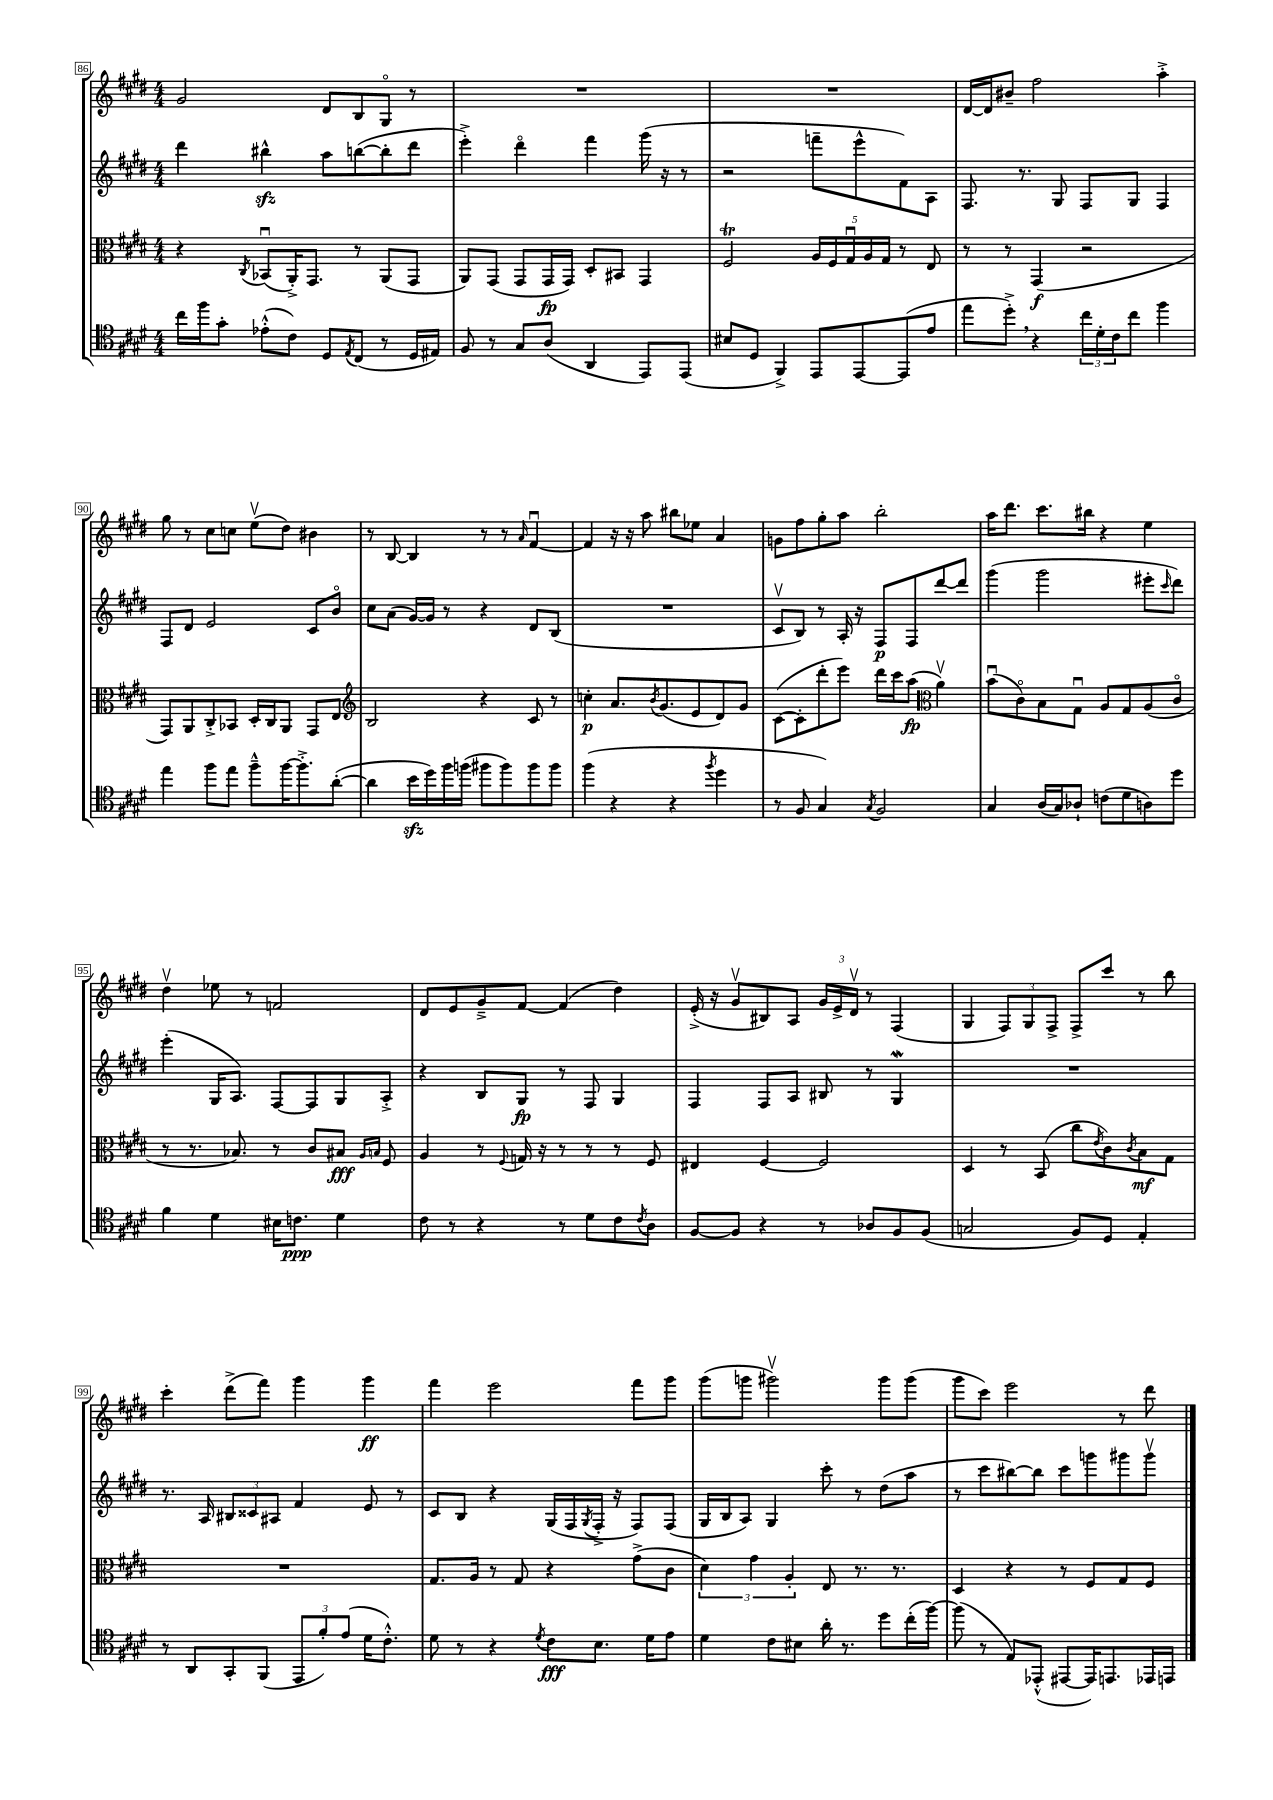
<<
\new StaffGroup <<
\new Staff = "s0" {
    \clef treble \key e \major \numericTimeSignature \time 4/4
    gis'2 dis'8 b8 gis8\flageolet r8 |
    R1 |
    R1 |
    dis'16~ dis'16 bis'8-- fis''2 a''4-.-> |
    gis''8 r8 cis''8 c''8 e''8\upbow( dis''8) bis'4 |
    r8 b8~ b4 r8 r8 \grace { a'16 } fis'4~\downbow |
    fis'4 r16 r16 a''8 bis''8 ees''8 a'4 |
    g'8 fis''8 gis''8-. a''8 b''2-. |
    a''16 dis'''8. cis'''8. bis''16 r4 e''4 |
    dis''4\upbow ees''8 r8 f'2 |
    dis'8 e'8 gis'8---> fis'8~ fis'4( dis''4) |
    e'16-.->( r16 gis'8\upbow bis8) a8 \tuplet 3/2 { gis'16 e'16-> dis'16\upbow } r8 fis4( |
    gis4 \tuplet 3/2 { fis8) gis8 fis8-> } fis8-> cis'''8 r8 b''8 |
    cis'''4-. dis'''8->( fis'''8) gis'''4 gis'''4\ff |
    fis'''4 e'''2 fis'''8 gis'''8 |
    gis'''8( g'''8 gis'''2\upbow) gis'''8 gis'''8( |
    gis'''8 cis'''8) e'''2 r8 dis'''8 \bar "|." |
}
\new Staff = "s1" {
    \clef treble \key e \major \numericTimeSignature \time 4/4
    dis'''4 bis''4-^\sfz a''8 b''8~( b''8-. dis'''8 |
    e'''4-.->) dis'''4\flageolet fis'''4 gis'''16( r16 r8 |
    r2 f'''8-- e'''8-^ fis'8) a8 |
    fis8. r8. gis8 fis8 gis8 fis4 |
    fis8 dis'8 e'2 cis'8 b'8\flageolet |
    cis''8 a'8( gis'16~) gis'16 r8 r4 dis'8 b8( |
    R1 |
    cis'8\upbow b8) r8 a16-. r16 fis8\p fis8 dis'''8~ dis'''8 |
    gis'''4( gis'''2 eis'''8-. \grace { cis'''16 } dis'''8) |
    e'''4-.( gis16 a8.) fis8~ fis8 gis8 a8-.-> |
    r4 b8 gis8\fp r8 fis8 gis4 |
    fis4 fis8 a8 bis8 r8 gis4\mordent |
    R1 |
    r8. a16 \tuplet 3/2 { bis8 cisis'8 ais8 } fis'4 e'8 r8 |
    cis'8 b8 r4 gis16( fis16 \acciaccatura { gis8 } fis16-.-> r16 fis8) fis8( |
    gis16 b16 a8) gis4 cis'''8-. r8 dis''8( a''8 |
    r8 cis'''8 bis''8~) bis''8 cis'''8 g'''8 gis'''8 gis'''8\upbow \bar "|." |
}
\new Staff = "s2" {
    \clef alto \key e \major \numericTimeSignature \time 4/4
    r4 \acciaccatura { cis8 } bes,8\downbow( a,16-.->) gis,8. r8 a,8( gis,8 |
    a,8) gis,8( gis,8 gis,16\fp gis,16) dis8-. bis,8 gis,4 |
    fis2\trill \tuplet 5/4 { a16 fis16 gis16\downbow a16 gis16 } r8 e8 |
    r8 r8 gis,4\f( r2 |
    gis,8) a,8 cis8-.-> bes,8 dis16-. cis16 a,8 gis,8 e8 |
    \clef treble b2 r4 cis'8 r8 |
    c''4-.\p a'8. \acciaccatura { b'8 } gis'8.( e'8 dis'8) gis'8 |
    cis'8~( cis'8-. dis'''8-. e'''8) dis'''16 cis'''16 a''8\fp( \clef alto a'4\upbow) |
    b'8\downbow( cis'8\flageolet) b8 gis8\downbow a8 gis8 a8( cis'8\flageolet |
    r8 r8. bes8.) r8 cis'8 bis8\fff \grace { a16 b16 } fis8 |
    a4 r8 \appoggiatura { fis8 } g16 r16 r8 r8 r8 fis8 |
    eis4 fis4~ fis2 |
    dis4 r8 b,8( cis''8 \acciaccatura { e'8 } cis'8) \acciaccatura { cis'8 } b8\mf gis8 |
    R1 |
    gis8. a16 r8 gis8 r4 gis'8->( cis'8 |
    \tuplet 3/2 { dis'4) gis'4 a4-. } e8 r8. r8. |
    dis4 r4 r8 fis8 gis8 fis8 \bar "|." |
}
\new Staff = "s3" {
    \clef tenor \key e \major \numericTimeSignature \time 4/4
    cis''16 fis''16 gis'8-. ees'8-.-^( cis'8) dis8 \acciaccatura { e8 } cis8( r8 dis16 eis16) |
    fis8 r8 gis8 a8( a,4 e,8) e,8( |
    bis8 dis8 fis,4->) e,8 e,8~ e,8( e'8 |
    e''8 dis''8-.->) \breathe r4 \tuplet 3/2 { cis''16 dis'16-. cis'16 } cis''8 fis''4 |
    e''4 fis''8 e''8 fis''8---^ fis''16~ fis''8.-.-> a'8~-.( |
    a'4 b'16\sfz dis''16) fis''16 f''16( fis''8 fis''8) fis''8 fis''8 |
    fis''4( r4 r4 \acciaccatura { fis''8 } dis''4 |
    r8 fis8 gis4) \acciaccatura { gis8 } fis2 |
    gis4 a16( gis16) aes8-! c'8( dis'8 a8) dis''8 |
    fis'4 dis'4 bis16 c'8.\ppp dis'4 |
    cis'8 r8 r4 r8 dis'8 cis'8 \acciaccatura { cis'8 } a8 |
    fis8~ fis8 r4 r8 aes8 fis8 fis8( |
    g2 fis8) dis8 e4-. |
    r8 a,8 gis,8-. fis,8( \tuplet 3/2 { e,8 fis'8-.) e'8( } dis'16 cis'8.-.-^) |
    dis'8 r8 r4 \acciaccatura { dis'8 } cis'8\fff b8. dis'16 e'8 |
    dis'4 cis'8 bis8 a'16-. r8. dis''8 cis''16-.( fis''16~) |
    fis''8( r8 e8) ees,8-.-^( eis,8~ eis,16) e,8. ees,16 e,16 \bar "|." |
}
>>
>>
\layout { \context { \Score currentBarNumber = #86 \override BarNumber.stencil = #(make-stencil-boxer 0.1 0.3 ly:text-interface::print) } }
